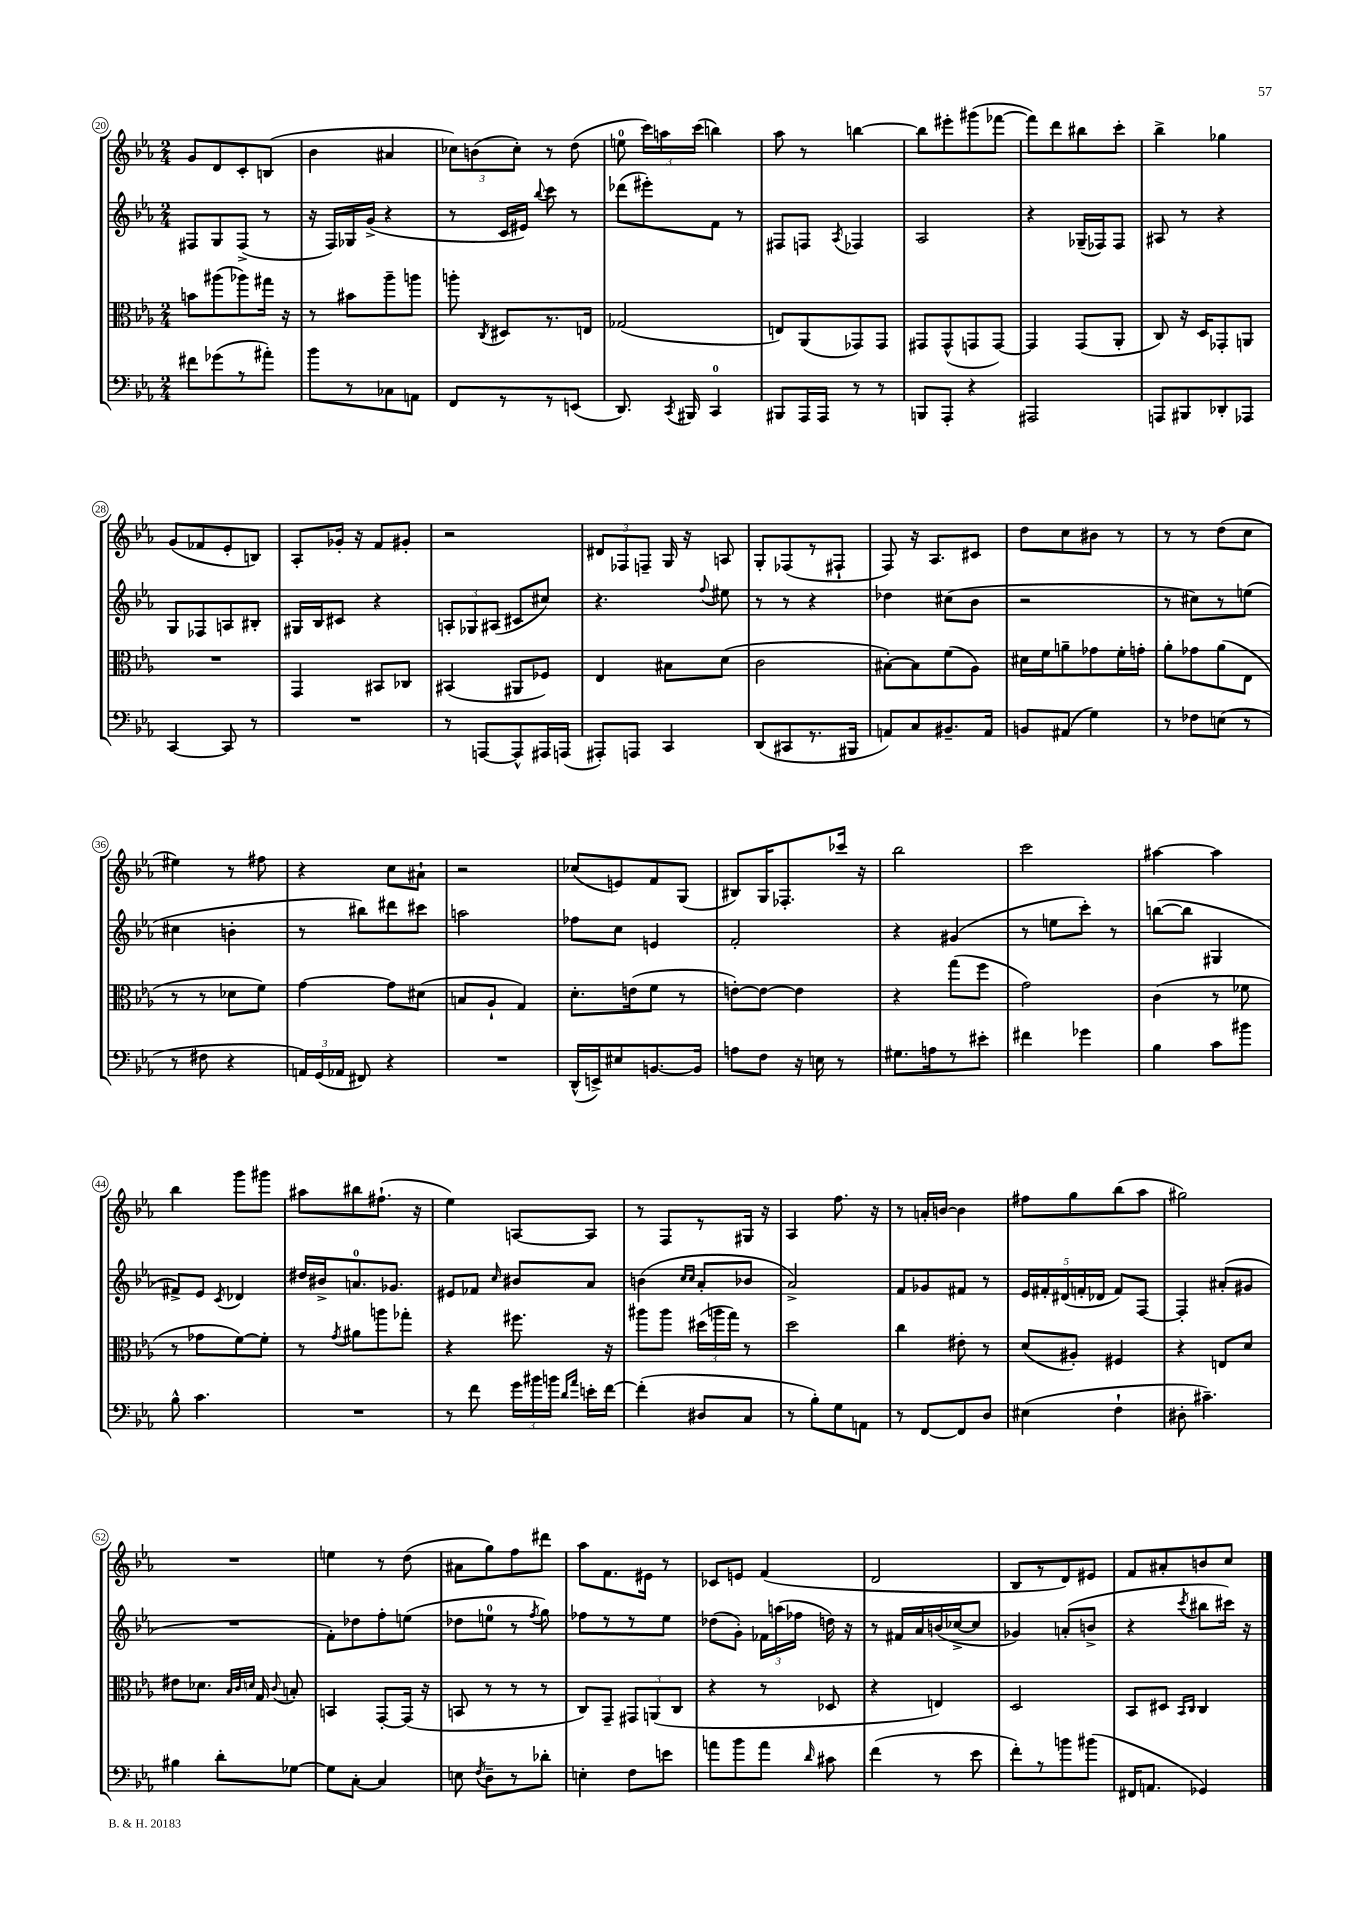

**kern	**kern	**kern	**kern
*part4	*part3	*part2	*part1
*staff4	*staff3	*staff2	*staff1
*clefF4	*clefC3	*clefG2	*clefG2
*k[b-e-a-]	*k[b-e-a-]	*k[b-e-a-]	*k[b-e-a-]
*M2/4	*M2/4	*M2/4	*M2/4
=20	=20	=20	=20
8f#X\L	8bn\L	8F#X/L	8g/L
(8g-X\	(8aa#X\	8G/	8d/
8r	8aa-X\)	(8F#^/J	8c'/
8a#X'\J)	16gg#X\Jk	8r	(8Bn/J
.	16r	.	.
=21	=21	=21	=21
8b-\L	8r	16r	4b-\
.	.	16F/LL)	.
8r	8b#X\L	16G-X/	.
.	.	(16g^/JJ	.
8C-X\	8aa-~\	4r	4a#X/
8AAn\J	8aan\J	.	.
=22	=22	=22	=22
8FF/L	8aan'\	8r	12cc-X\L)
.	.	.	(12bn\
.	8qC/	.	.
8r	8D#X/L	16c/LL	.
.	.	.	12cc-'\J)
.	.	16e#X/JJ)	.
.	.	8qqbb-/	.
8r	8.r	8ccc\	8r
(8EEn/J	.	8r	(8dd\
.	16En/Jk	.	.
=23	=23	=23	=23
8.DD/)	(2G-X/	(8ddd-X\L	8een\
.	.	8eee#X'\)	24ccc\LL)
.	.	.	24aan\
8qCC/	.	.	.
16BBB#X/	.	.	.
.	.	.	(24ccc\JJ
4CC/	.	8f\J	4bbn\)
.	.	8r	.
=24	=24	=24	=24
8BBB#X/L	8En/L)	8F#X/L	8aa-\
16AAA-/L	(8AA-/	8Fn/J	8r
16AAA-/JJ	.	.	.
.	.	8qA-/	.
8r	8GG-X/)	4F-X/	[4bbn\
8r	8GG-/J	.	.
=25	=25	=25	=25
8BBBn/L	8GG#X/L	2A-/	8bb\L]
8AAA-'/J	(8GG#^^/	.	8eee#X'\
4r	8GGn/	.	(8ggg#X\
.	[8GG/J)	.	[8fff-X\J
=26	=26	=26	=26
2AAA#X/	4GG/]	4r	8fff-\L])
.	.	.	8ddd\
.	(8GG/L	(16G-X~/LL	8bb#X\
.	.	16F-X/J)	.
.	8AA-'/J	8F-/J	8ccc'\J
=27	=27	=27	=27
8AAAn/L	8C/)	8A#X/	4bb-^\
8BBB#X/	16r	8r	.
.	16D/KL	.	.
8DD-X'/	8GG-X'/	4r	4gg-X\
8AAA-X/J	8AAn/J	.	.
!!LO:LB:g=z
=28	=28	=28	=28
[4CC/	2r	8G/L	(8g/L
.	.	8F-X/	8f-X/
8CC/]	.	8An/	8e-'/
8r	.	8B#X'/J	8Bn/J)
=29	=29	=29	=29
2r	4GG/	16G#X/LL	8A-'/L
.	.	16B-/J	.
.	.	8c#X/J	16g-X'/Jk
.	.	.	16r
.	8BB#X/L	4r	8f/L
.	8C-X/J	.	8g#X'/J
=30	=30	=30	=30
8r	(4BB#X/	12An'/L	2r
.	.	12G-X/	.
[8AAAn/L	.	.	.
.	.	(12A#X/J	.
8AAA^^/]	8AA#X/L	8c#X/L	.
16AAA#X/L	8F-X/J)	8cc#X/J)	.
(16AAAn/JJ	.	.	.
=31	=31	=31	=31
8AAA#X'/L)	4E-/	4.r	12d#X/L
.	.	.	12F-X/
8AAAn/J	.	.	.
.	.	.	12Fn~/J
4CC/	8B#X\L	.	16G/
.	.	.	16r
.	.	8qqff/	.
.	(8d\J	8ee#X\	8An/
=32	=32	=32	=32
(8DD/L	2c\	8r	8G'/L
8CC#X/	.	8r	(8F-X/
8.r	.	4r	8r
.	.	.	8F#X`/J
16BBB#X/Jk	.	.	.
=33	=33	=33	=33
8AAn/L)	[8B#X'\L)	4dd-X\	8F/)
8C/	8B#\]	.	16r
.	.	.	8.A-/L
8.BB#X~/	(8f\	(8cc#X\L	.
.	8A-\J)	8b-\J	8c#X/J
16AA/Jk	.	.	.
=34	=34	=34	=34
8BBn/L	16d#X\LL	2r	8dd\L
.	16f\J	.	.
(8AA#X/J	8an~\	.	8cc\
4G\)	8g-X\	.	8b#X\J
.	16f'\L	.	8r
.	16gn'\JJ	.	.
=35	=35	=35	=35
8r	8a-'\L	8r	8r
8F-X\L	8g-X\	8cc#X\L)	8r
(8En\J	(8a-\	8r	(8dd\L
8r	8E-\J	(8een\J	8cc\J
!!LO:LB:g=z
=36	=36	=36	=36
8r	8r	4cc#X\	4ee#X\)
8F#X\	8r	.	.
4r	8d-X\L	4bn'\	8r
.	8f\J)	.	8ff#X\
=37	=37	=37	=37
24AAn/LL)	[4g\	8r	4r
(24GG/	.	.	.
24AA-X/JJ	.	.	.
8FF#X/)	.	8bb#X\L)	.
4r	8g\L]	8ddd#X\	8cc\L
.	(8d#X\J	8ccc#X\J	8a#X`\J
=38	=38	=38	=38
2r	8Bn/L	2aan\	2r
.	8A-`/J	.	.
.	4G/)	.	.
=39	=39	=39	=39
(16DD^^/LL	8.d'\L	8ff-X\L	(8cc-X/L
16EEn^/J)	.	.	.
8E#X/	.	8cc\J	8en/)
.	(16en\k	.	.
[8.BBn/	8f\J	4en/	8f/
.	8r	.	(8G/J
16BB/Jk]	.	.	.
=40	=40	=40	=40
8An\L	[8en'\L)	2f'/	8B#X/L)
8F\J	8e\J_	.	16G/K
.	.	.	8.F-X'/
16r	4e\]	.	.
16En\	.	.	.
8r	.	.	16ccc-X/Jk
.	.	.	16r
=41	=41	=41	=41
8.G#X\L	4r	4r	2bb-\
16An\k	.	.	.
8r	(8gg\L	(4g#X/	.
8e#X'\J	8ff\J	.	.
=42	=42	=42	=42
4f#X\	2g\)	8r	2ccc\
.	.	8een\L	.
4g-X\	.	8ccc'\J)	.
.	.	8r	.
=43	=43	=43	=43
4B-\	(4c\	([8bbn\L	[4aa#X\
.	.	8bb\J]	.
8c\L	8r	4G#X/	4aa#\]
8b#X\J	8f-X\	.	.
!!LO:LB:g=z
=44	=44	=44	=44
8B-^^\	8r	8f#X^/L)	4bb-\
4.c\	8g-X\L	8e-/J	.
.	.	8qc/	.
.	[8f\)	4d-X/	8ggg\L
.	8f'\J]	.	8ggg#X\J
=45	=45	=45	=45
2r	8r	16dd#X/LL	8aa#X\L
.	.	16b#X^/J	.
.	8qg/	.	.
.	8a#X\L	8.an/	8bb#X\
.	8aan\	.	(8.ff#X`\J
.	.	8.g-X/J	.
.	8gg-X'\J	.	.
.	.	.	16r
=46	=46	=46	=46
8r	4r	8e#X/L	4ee-\)
8f\	.	8f-X/J	.
.	.	16qqcc/	.
24g\LL	8.ff#X\	8b#X/L	[8An/L
24b#X\	.	.	.
24bn\JJ	.	.	.
16qqd/LL	.	.	.
16qqa-/JJ	.	.	.
16en'\LL	.	8a-/J	8A/J]
[16f\JJ	16r	.	.
=47	=47	=47	=47
(4f'\]	8aa#X\L	(4bn\	8r
.	8aa#\J	.	8F/L
.	.	16qqcc/LL	.
.	.	16qqcc/JJ	.
8D#X/L	(24dd#X\LL	8a-'/L	8r
.	24aan\	.	.
.	24gg\JJ)	.	.
8C/J	8r	8b-X/J	16G#X/Jk
.	.	.	16r
=48	=48	=48	=48
8r	2dd\	2a-^/)	4A-/
8B-'\L)	.	.	.
8G\	.	.	8.ff\
8AAn\J	.	.	.
.	.	.	16r
=49	=49	=49	=49
8r	4cc\	8f/L	8r
[8FF/L	.	8g-X/	16an'/LL
.	.	.	[16bn/JJ
8FF/]	8e#X'\	8f#X/J	4b\]
8D/J	8r	8r	.
=50	=50	=50	=50
(4E#X\	(8d/L	20e-/LL	8ff#X\L
.	.	20f#X'/	.
.	.	(20d#X/	.
.	8A#X'/J)	.	8gg\
.	.	20fn'/	.
.	.	20d-X/JJ	.
4F`\	4F#X/	8f/L)	(8bb-\
.	.	[8F/J	8aa-\J
=51	=51	=51	=51
8D#X'\	4r	4F'/]	2gg#X\)
4.c#X~\)	.	.	.
.	8En/L	(8a#X'/L	.
.	8d/J	8g#X/J	.
!!LO:LB:g=z
=52	=52	=52	=52
4B#X\	8e#X\L	2r	2r
.	8.d-X\J	.	.
8d'\L	.	.	.
.	32qqB-/LLL	.	.
.	32qqc/	.	.
.	32qqdn/JJJ	.	.
.	16G/	.	.
.	8qqc/	.	.
[8G-X\J	8Bn'/	.	.
=53	=53	=53	=53
8G-\L]	4BBn/	8f'\L)	4een\
[8C'\J	.	8dd-X\	.
4C/]	[8GG'/L	8ff'\	8r
.	(16GG/Jk]	(8een\J	(8dd\
.	16r	.	.
=54	=54	=54	=54
8En\	8BBn/	8dd-X\L	8a#X\L
8qF/	.	.	.
8D~\L	8r	8een\J	8gg\)
8r	8r	8r	8ff\
.	.	8qff/	.
8d-X'\J	8r	8gg\)	8ddd#X\J
=55	=55	=55	=55
4En'\	8C/L)	8ff-X\L	8aa-\L
.	8GG~/J	8r	8.f\
8F\L	12GG#X/L	8r	.
.	.	.	16e#X\Jk
.	(12AAn/	.	.
8en\J	.	8ee-\J	8r
.	12C/J	.	.
=56	=56	=56	=56
8an\L	4r	(8dd-X\L	8c-X/L
8b-\	.	8g'\J)	8en/J
8a\J	8r	24f-X\LL	(4f/
.	.	(24aan\	.
.	.	24ff-X\JJ	.
16qqd/	.	.	.
8c#X\	8D-X/	16ddn\)	.
.	.	16r	.
=57	=57	=57	=57
(4f\	4r	8r	2d/
.	.	16f#X/LL	.
.	.	16a-/	.
8r	4En/)	(16bn/	.
.	.	[16cc-X^/J	.
8e-\	.	8cc-/J]	.
=58	=58	=58	=58
8f'\L)	2D/	4g-X/)	8B-/L
8r	.	.	8r
8bn\	.	(8an'/L	8d/)
(8b#X\J	.	8bn^/J	8e#X/J
=59	=59	=59	=59
16FF#X/KL	8BB-/L	4r	8f/L
8.AAn/J	.	.	.
.	8D#X/J	.	8a#X'/
.	16qqBB-/LL	.	.
.	16qqC/JJ	8qccc/	.
4GG-X/)	4C/	8bb#X\L	8bn/
.	.	16ccc#X\Jk)	8cc/J
.	.	16r	.
==	==	==	==
*-	*-	*-	*-
